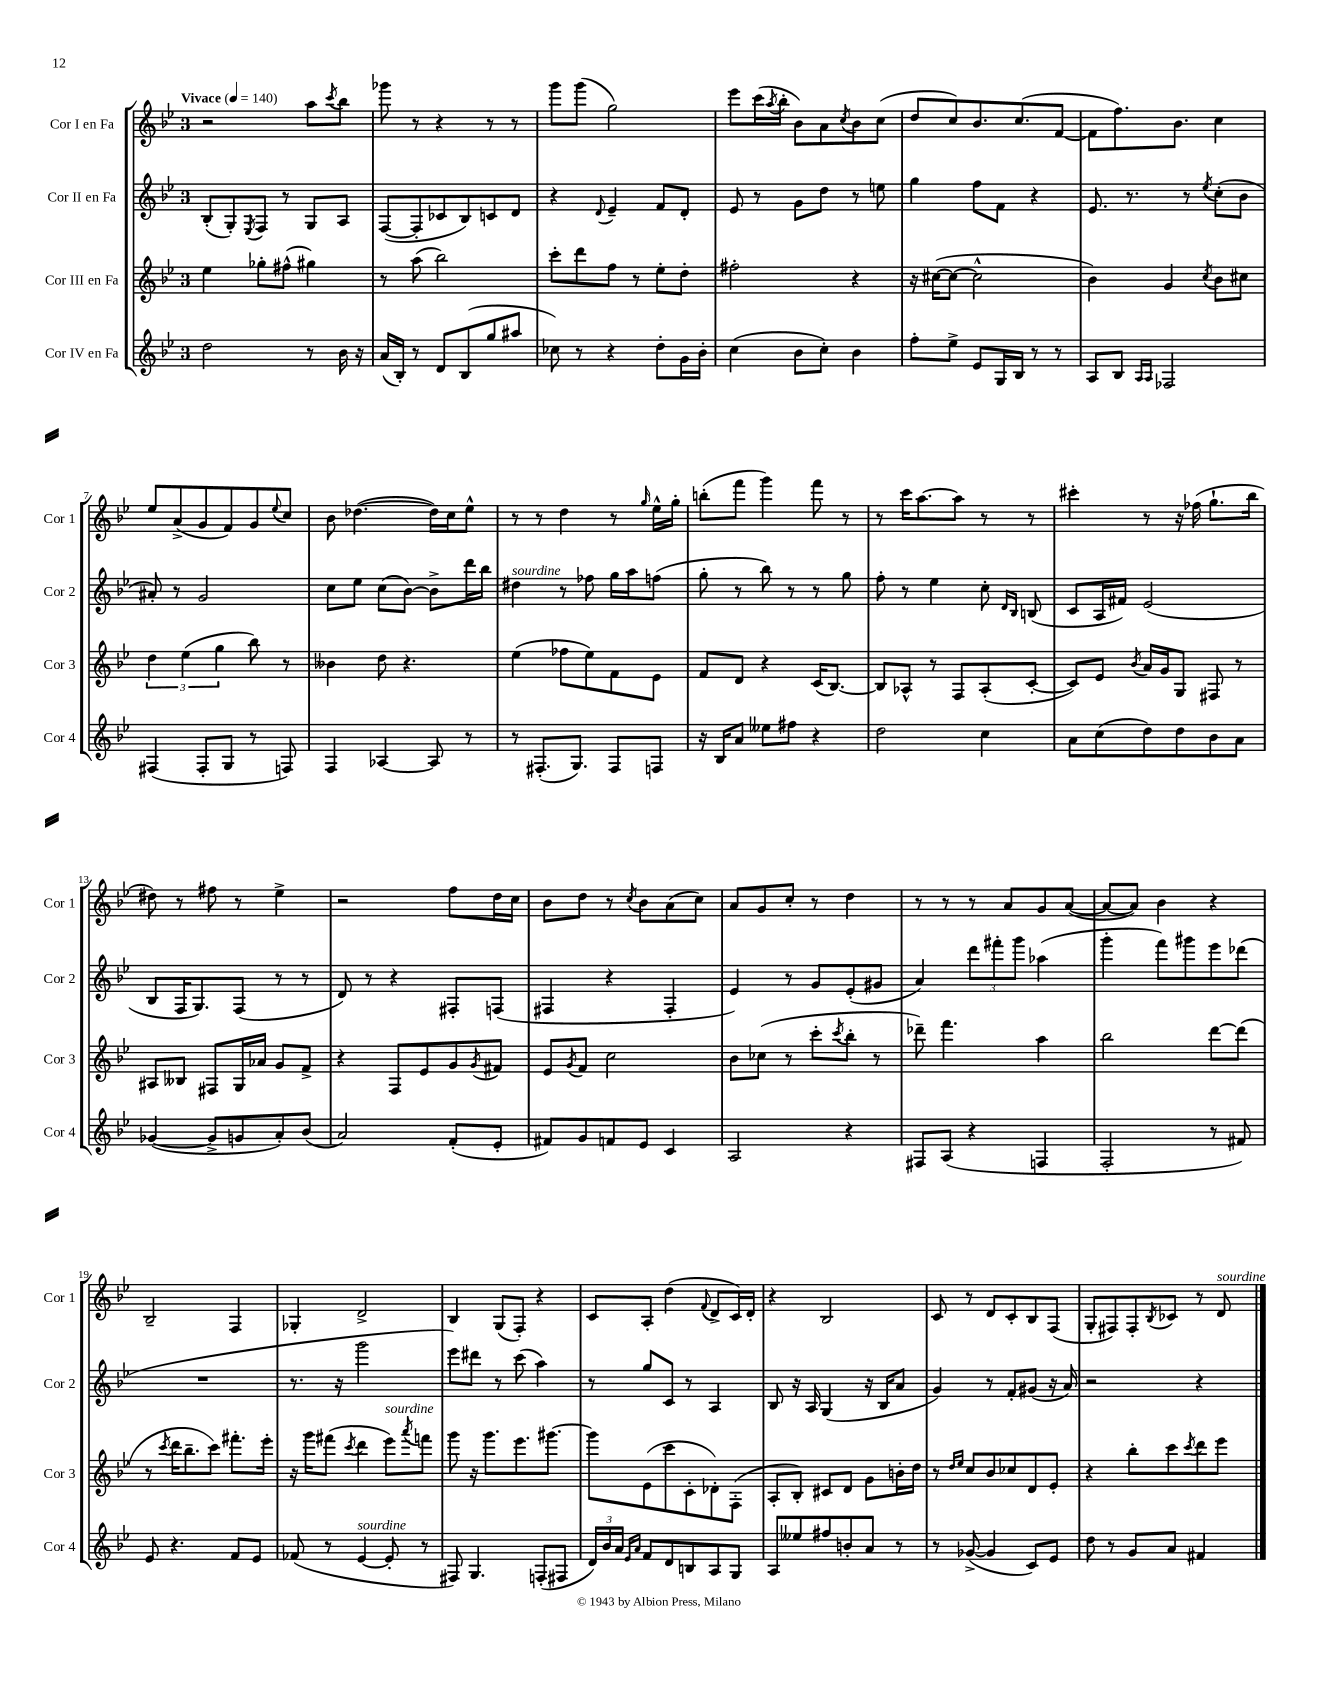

**kern	**kern	**kern	**kern
*part4	*part3	*part2	*part1
*staff4	*staff3	*staff2	*staff1
*I"Cor IV en Fa	*I"Cor III en Fa	*I"Cor II en Fa	*I"Cor I en Fa
*I'Cor 4	*I'Cor 3	*I'Cor 2	*I'Cor 1
*clefG2	*clefG2	*clefG2	*clefG2
*k[b-e-]	*k[b-e-]	*k[b-e-]	*k[b-e-]
*M3/4	*M3/4	*M3/4	*M3/4
*MM140	*MM140	*MM140	*MM140
=1	=1	=1	=1
!	!	!	!LO:TX:a:B:t=Vivace
2dd\	4ee-\	(8B-'/L	2r
.	.	8G'/)	.
.	.	8qE-/	.
.	8gg-X'\L	8F/J	.
.	(8ff#X^^\J	8r	.
8r	4gg#X\)	8G/L	8aa\L
.	.	.	8qccc/
16b-\	.	8A/J	8bb-\J
16r	.	.	.
=2	=2	=2	=2
(16a/LL	8r	([8F/L	8ggg-X\
16B-'/JJ)	.	.	.
8r	(8aa\	8F'/]	8r
8d/L	2bb-\)	8c-X/	4r
(8B-/	.	8B-/)	.
8gg/	.	8cn/	8r
8aa#X/J	.	8d/J	8r
=3	=3	=3	=3
8cc-X\)	8ccc'\L	4r	8ggg\L
8r	8ddd\	.	(8ggg\J
.	.	8qqd/	.
4r	8ff\J	4e-~/	2gg\)
.	8r	.	.
8dd'\L	8ee-'\L	8f/L	.
16g\L	8dd'\J	8d'/J	.
16b-'\JJ	.	.	.
=4	=4	=4	=4
(4cc\	2ff#X'\	8e-/	8eee-\L
.	.	8r	(16ccc\L
.	.	.	8qaa/
.	.	.	16bb-'\JJ
8b-\L	.	8g\L	8b-\L)
8cc'\J)	.	8dd\J	8a\
.	.	.	8qcc/
4b-\	4r	8r	8b-\
.	.	8een\	(8cc\J
=5	=5	=5	=5
8ff'\L	16r	4gg\	8dd/L
.	([16cc#X\KL	.	.
8ee-^\J	8cc#\J_	.	8cc/)
8e-/L	2cc#^^\]	8ff\L	8.b-/
16G/L	.	8f\J	.
16B-/JJ	.	.	(8.cc/
8r	.	4r	.
8r	.	.	[8f/J
=6	=6	=6	=6
8A/L	4b-\)	8.e-/	8f\L]
8B-/J	.	.	8.ff\)
.	.	8.r	.
16qqA/LL	.	.	.
16qqA/JJ	.	.	.
2F-X/	4g/	.	.
.	.	.	8.b-\J
.	.	8r	.
.	8qcc/	8qee-/	.
.	8b-\L	(8cc'\L	4cc\
.	8cc#X\J	8b-\J	.
!!LO:LB:g=z
=7	=7	=7	=7
(4F#X/	6dd\	8a#X'/)	8ee-/L
.	.	8r	(8a^/
.	(6ee-\	.	.
8F#'/L	.	2g/	8g/
.	6gg\	.	.
8G/J	.	.	8f/)
8r	8bb-\)	.	8g/
.	.	.	8qqee-/
8Fn/)	8r	.	8cc/J
=8	=8	=8	=8
4F/	4b--X\	8cc\L	8b-\
.	.	8ee-\J	([4.dd-X\
[4A-X/	8dd\	(8cc\L	.
.	4.r	[8b-\J)	.
8A-/]	.	8b-^\L]	16dd-\LL])
.	.	.	16cc\J
8r	.	16ddd\L	8ee-^^\J
.	.	16bb-\JJ	.
=9	=9	=9	=9
!	!	!LO:TX:a:i:t=sourdine	!
8r	(4ee-\	4dd#X\	8r
(8.F#X'/L	.	.	8r
.	8ff-X\L	8r	4dd\
8.G/J)	.	.	.
.	8ee-\)	8ff-X\	.
8F#/L	8f\	16gg\LL	8r
.	.	16aa\J	.
.	.	.	16qqgg/
8Fn/J	8e-\J	(8ffn\J	16ee-^^\LL
.	.	.	16gg'\JJ
=10	=10	=10	=10
16r	8f/L	8gg'\	(8bbn'\L
16B-/KL	.	.	.
8a/J	8d/J	8r	8fff\J
8ee--X\L	4r	8bb-\)	4ggg\)
8ff#X\J	.	8r	.
4r	(16c/KL	8r	8fff\
.	[8.B-/J)	.	.
.	.	8gg\	8r
=11	=11	=11	=11
2dd\	8B-/L]	8ff'\	8r
.	8A-X^^/J	8r	16ccc\KL
.	.	.	[8.aa\
.	8r	4ee-\	.
.	8F/L	.	8aa\J]
4cc\	(8A-'/	8cc'\	8r
.	.	16qqd/LL	.
.	.	16qqB-/JJ	.
.	[8c'/J	(8Bn/	8r
=12	=12	=12	=12
8a\L	8c/L])	8c/L	4ccc#X'\
(8cc\	8e-/J	16A/L	.
.	.	16f#X/JJ)	.
.	8qb-/	.	.
8dd\)	16a/LL	(2e-/	8r
.	16g/J	.	.
8dd\	8G/J	.	16r
.	.	.	(16ff-X\
8b-\	8F#X/	.	8.gg`\L
8a\J	8r	.	.
.	.	.	16bb-\Jk
!!LO:LB:g=z
=13	=13	=13	=13
([4g-X/	8A#X/L	8B-/L	8dd#X\)
.	8B--X/J	16F/K	8r
.	.	8.G/)	.
8g-^/L]	8F#X/L	.	8ff#X\
8gn/	16G/L	(8F/J	8r
.	16a-X/JJ	.	.
8a'/)	8g/L	8r	4ee-^\
(8b-/J	8f^/J	8r	.
=14	=14	=14	=14
2a/)	4r	8d/)	2r
.	.	8r	.
.	8F/L	4r	.
.	8e-/	.	.
(8f'/L	8g/	8F#X'/L	8ff\L
.	8qg/	.	.
8e-'/J	8f#X/J	(8Fn/J	16dd\L
.	.	.	16cc\JJ
=15	=15	=15	=15
8f#X/L)	8e-/L	4F#X/	8b-\L
.	8qg/	.	.
8g/	8f/J	.	8dd\J
8fn/	2cc\	4r	8r
.	.	.	8qcc/
8e-/J	.	.	8b-\L
4c/	.	4F#'/	(8a\
.	.	.	8cc\J)
=16	=16	=16	=16
2A/	8b-\L	4e-/)	8a/L
.	(8cc-X\J	.	8g/
.	8r	8r	8cc'/J
.	8ccc'\L	8g/L	8r
.	8qccc/	.	.
4r	8bb-'\J	(8e-'/	4dd\
.	8r	8g#X/J	.
=17	=17	=17	=17
8F#X/L	8ddd-X~\)	4a/)	8r
(8A/J	4.fff\	.	8r
4r	.	12ddd\L	8r
.	.	12fff#X'\	.
.	.	.	8a/L
.	.	12ggg\J	.
4Fn/	4aa\	(4aa-X\	8g/
.	.	.	([8a/J
=18	=18	=18	=18
2F'/	2bb-\	4ggg'\	8a/L_
.	.	.	8a/J])
.	.	8fff\L)	4b-\
.	.	8ggg#X\	.
8r	[8ddd\L	8eee-\	4r
8f#X/)	(8ddd\J]	(8ddd-X\J	.
!!LO:LB:g=z
=19	=19	=19	=19
8e-/	8r	2.r	2B-~/
.	8qccc/	.	.
4.r	16ddd\KL	.	.
.	8.bb-~\	.	.
.	8ccc\J)	.	.
8f/L	8.fff#X'\L	.	4F/
8e-/J	.	.	.
.	16eee-'\Jk	.	.
=20	=20	=20	=20
(8f-X/	16r	8.r	4G-X'/
.	16ggg\KL	.	.
8r	(8fff#X\J	.	.
.	.	16r	.
.	8qccc/	.	.
!LO:TX:a:i:t=sourdine	!	!	!
[4e-/	4ddd\	2ggg\	2d^/
!	!LO:TX:a:i:t=sourdine	!	!
8e-'/]	8eee-\L)	.	.
.	8qaaa/	.	.
8r	8fffn\J	.	.
=21	=21	=21	=21
8F#X/)	8ggg\	8eee-\L)	4B-/
4.G/	16r	8ddd#X\J	.
.	8.ggg\L	.	.
.	.	8r	(8G/L
.	8.eee-\	(8ccc\	8F'/J)
(8Fn'/L	.	4aa\)	4r
.	[8.ggg#X\J	.	.
8F#X/J	.	.	.
=22	=22	=22	=22
24d/LL)	8ggg#\L]	8r	8c/L
24b-/	.	.	.
24a/JJ	.	.	.
16qqe-/LL	.	.	.
16qqa/JJ	.	.	.
8f/L	(8e-\	8gg/L	8A'/J
8d/	8ccc\	8c/J	(4dd\
8Bn/	8c'\	8r	.
.	.	.	8qqf/
8A/	8d-X'\)	4A/	8d^/L
8G/J	(8F'\J	.	16c/L)
.	.	.	16d'/JJ
=23	=23	=23	=23
8A/L	8A'/L	8B-/	4r
8ee--X/	8B-'/J)	16r	.
.	.	16A/	.
8ff#X/	8c#X/L	(4G/	2B-/
8bn'/	8d/J	.	.
8a/J	8g\L	16r	.
.	.	16B-/KL	.
8r	16bn'\L	8a/J	.
.	16dd\JJ	.	.
=24	=24	=24	=24
8r	8r	4g/)	8c/
.	16qqdd/LL	.	.
.	16qqee-/JJ	.	.
([8g-X^/	8cc/L	.	8r
4g-/]	8b-/	8r	8d/L
.	8cc-X/	8f'/L	8c'/
8c/L)	8d/	(8g#X/J	8B-/
8e-/J	8e-'/J	16r	(8F/J
.	.	16a/)	.
=25	=25	=25	=25
8dd\	4r	2r	8G'/L
8r	.	.	8F#X/)
8g/L	8bb-'\L	.	8F#'/
.	.	.	8qB-/
8a/J	8ccc\	.	8c-X/J
.	8qccc/	.	.
4f#X/	8ddd\	4r	8r
!	!	!	!LO:TX:a:i:t=sourdine
.	8eee-\J	.	8d/
==	==	==	==
*-	*-	*-	*-
